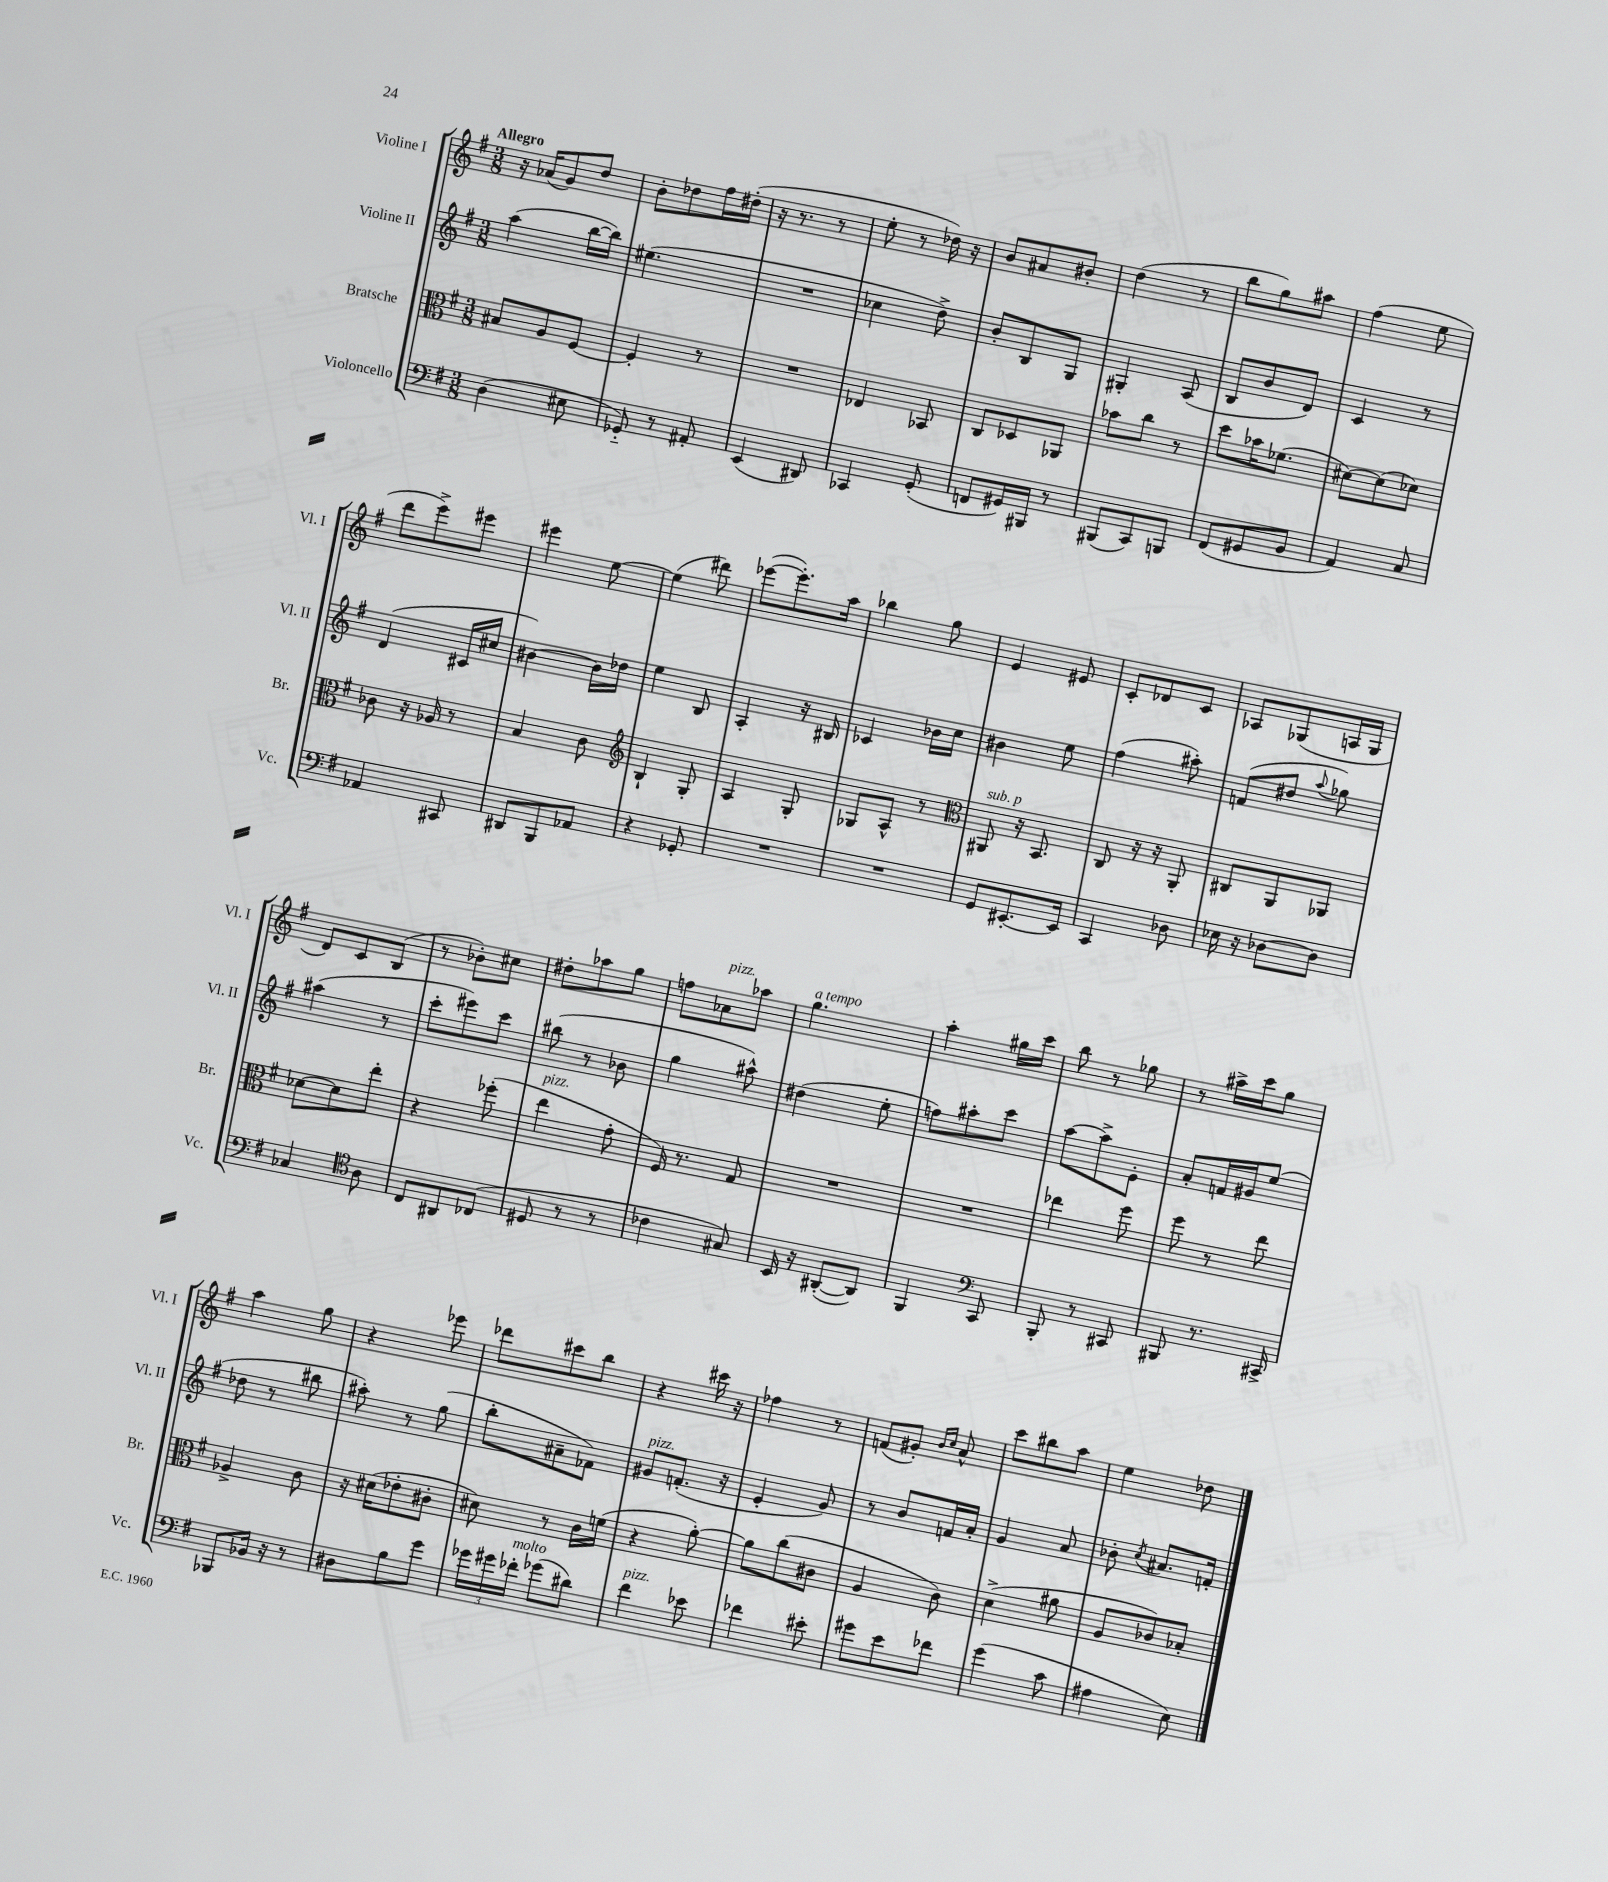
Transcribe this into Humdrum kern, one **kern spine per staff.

**kern	**kern	**kern	**kern
*part4	*part3	*part2	*part1
*staff4	*staff3	*staff2	*staff1
*I"Violoncello	*I"Bratsche	*I"Violine II	*I"Violine I
*I'Vc.	*I'Br.	*I'Vl. II	*I'Vl. I
*clefF4	*clefC3	*clefG2	*clefG2
*k[f#]	*k[f#]	*k[f#]	*k[f#]
*M3/8	*M3/8	*M3/8	*M3/8
=1	=1	=1	=1
!	!	!	!LO:TX:a:B:t=Allegro
(4D\	8B#X/L	(4aa\	16r
.	.	.	(16a-X/KL
.	8A/	.	8g/)
8E#X\	[8F#/J	[16bb\LL	8dd/J
.	.	16bb\JJ])	.
=2	=2	=2	=2
8GG-X/)	4F#'/]	(4.ee#X\	8b'\L
8r	.	.	8dd-X\
8AA#X'/	8r	.	16ff#\L
.	.	.	(16dd#X'\JJ
=3	=3	=3	=3
(4EE/	4.r	4.r	16r
.	.	.	8.r
8DD#X/)	.	.	8r
=4	=4	=4	=4
4CC-X/	4E-X/	4cc-X\	8ee'\
.	.	.	8r
(8GG'/	8BB-X/	8dd^\)	16dd-X\)
.	.	.	16r
=5	=5	=5	=5
8FFn/L	8C/L	8b'/L	8b/L
16GG#X/L)	8D-X/	8B/	8a#X/
16BBB#X/JJ	.	.	.
8r	8AA-X/J	8G/J	8b#X'/J
=6	=6	=6	=6
(8BBB#X/L	8b-X\L	4G#X'/	(4dd\
8CC/)	8cc\J	.	.
8BBBn/J	8r	(8A/	8r
=7	=7	=7	=7
(8FF#/L	8dd\L	8B/L	8bb\L
8GG#X/	16b-X\K	8b/	8gg\)
.	(8.f-X\J	.	.
8BB/J	.	8d/J)	8aa#X\J
=8	=8	=8	=8
4AA/)	[8d#X\L)	4c/	(4ff#\
.	(8d#\]	.	.
8C/	8d-X\J)	8r	8ee\
!!LO:LB:g=z
=9	=9	=9	=9
4AA-X/	8c-X\	(4d/	8ddd\L
.	16r	.	8eee^\)
.	16A-X/	.	.
8CC#X/	8r	16c#X/LL	8eee#X\J
.	.	16cc#X/JJ	.
=10	=10	=10	=10
8DD#X/L	4B/	[4b#X\)	4eee#X\
8BBB/	.	.	.
8AA-X/J	8c\	16b#\LL]	[8ee\
.	.	16dd-X\JJ	.
=11	=11	=11	=11
*	*clefG2	*	*
4r	4B`/	4ee\	(4ee\]
8GG-X'/	8G'/	8B/	8ddd#X\)
=12	=12	=12	=12
4.r	4A/	4A'/	([8eee-X\L
.	.	.	8.eee-'\])
.	8G'/	16r	.
.	.	16B#X/	16aa\Jk
=13	=13	=13	=13
4.r	8G-X/L	4c-X/	4bb-X\
.	8A^^/J	.	.
.	8r	16b-X\LL	8gg\
.	.	16cc\JJ	.
=14	=14	=14	=14
*	*clefC3	*	*
!	!LO:TX:a:i:t=sub. p	!	!
8GG/L	8AA#X/	4b#X\	4e/
[8.EE#X'/	16r	.	.
.	8.BB/	.	.
.	.	8ee\	8e#X/
16EE#/Jk]	.	.	.
=15	=15	=15	=15
4CC/	8C/	(4ff#\	8c'/L
.	16r	.	8d-X/
.	16r	.	.
8D-X\	8AA'/	8aa#X'\)	8c/J
=16	=16	=16	=16
16E-X\	8C#X/L	(8fn/L	8A-X/L
16r	.	.	.
[8D-X\L	8AA/	8dd#X/J	(8G-X/
.	.	8qqaa/	.
8D-\J]	8AA-X/J	8gg-X\)	16An/L
.	.	.	16G-/JJ
!!LO:LB:g=z
=17	=17	=17	=17
4C-X/	[8d-X\L	(4aa#X\	8d/L)
.	8d-\]	.	8c/
*clefC4	*	*	*
8A\	8ee'\J	8r	(8B/J
=18	=18	=18	=18
8C/L	4r	8ccc'\L	8r
8AA#X/	.	8eee#X\)	8b-X'\L)
(8C-X/J	(8ff-X'\	8ccc\J	8cc#X\J
=19	=19	=19	=19
!	!LO:TX:a:i:t=pizz.	!	!
8D#X/	4ee\	(8bb#X\	8dd#X'\L
8r	.	8r	8aa-X\
8r	8g'\	8b-X\	8gg\J
=20	=20	=20	=20
4c-X\	16F#/)	4gg\	8ffn\L
.	8.r	.	.
!	!	!	!LO:TX:a:i:t=pizz.
.	.	.	8a-X\
8G#X/)	8G/	8aa#X^^\)	8aa-X\J
=21	=21	=21	=21
!	!	!	!LO:TX:a:i:t=a tempo
16BB/	4.r	(4dd#X\	4.gg\
16r	.	.	.
([8AA#X'/L	.	.	.
8AA#/J])	.	8ee'\	.
=22	=22	=22	=22
4FF#/	4.r	8ffn\L)	4aa'\
.	.	8aa#X'\	.
*clefF4	*	*	*
8CC/	.	8ccc\J	16gg#X\LL
.	.	.	16ccc\JJ
=23	=23	=23	=23
8BBB'/	4ee-X\	[8aa\L	8bb\
8r	.	8aa^\]	8r
8CC#X/	8ff#\	8e'\J	8gg-X\
=24	=24	=24	=24
8BBB#X/	8ff#\	8a'/L	8r
8.r	8r	16fn/L	16aa#X^\LL
.	.	16g#X/J	16ccc\J
.	8ee\	(8ee/J	8gg\J
16CC#X^/	.	.	.
!!LO:LB:g=z
=25	=25	=25	=25
8BBB-X/L	4A-X^/	8dd-X\	4aa\
16BB-X/Jk	.	8r	.
16r	.	.	.
8r	8c\	8bb#X\	8gg\
=26	=26	=26	=26
8D#X\L	16r	8aa#X'\)	4r
.	(16d#X\KL	.	.
8B\	8e-X'\	8r	.
8g\J	8c#X'\J	(8gg\	8eee-X\
=27	=27	=27	=27
24g-X\LL	8d#X\)	8bb'\L	8ddd-X\L
24g#X\	.	.	.
!LO:TX:a:i:t=molto	!	!	!
24f-X'\JJ	.	.	.
(8g-X\L	8r	8a#X~\	8ccc#X\
8d#X\J)	16c\LL	8f-X\J)	8bb\J
.	(16fn\JJ	.	.
=28	=28	=28	=28
!	!	!LO:TX:a:i:t=pizz.	!
!LO:TX:a:i:t=pizz.	!	!	!
4f#\	4r	8g#X/L	4r
.	.	(8.fn'/J	.
8e-X\	[8a'\)	.	16ccc#X\
.	.	16r	16r
=29	=29	=29	=29
4f-X\	8a\L]	4e'/	4ff-X\
.	(8cc\	.	.
8e#X'\	8c#X\J	8g/)	8r
=30	=30	=30	=30
8g#X\L	4A/	8r	(8fn/L
8e\	.	8b/L	8g#X'/J)
.	.	.	16qqb/LL
.	.	.	16qqcc/JJ
8f-X\J	8c\)	16fn/L	8a^^/
.	.	16a'/JJ	.
=31	=31	=31	=31
(4g\	(4d^\	4g/	8ccc\L
.	.	.	8bb#X\
8c\	8a#X\	8a/	8aa\J
=32	=32	=32	=32
4A#X\	8A/L	8b-X'\	4ee\
.	.	8qcc/	.
.	8c-X/)	8.a#X/L	.
8E\)	8B-X'/J	.	8dd-X\
.	.	16fn'/Jk	.
==	==	==	==
*-	*-	*-	*-
